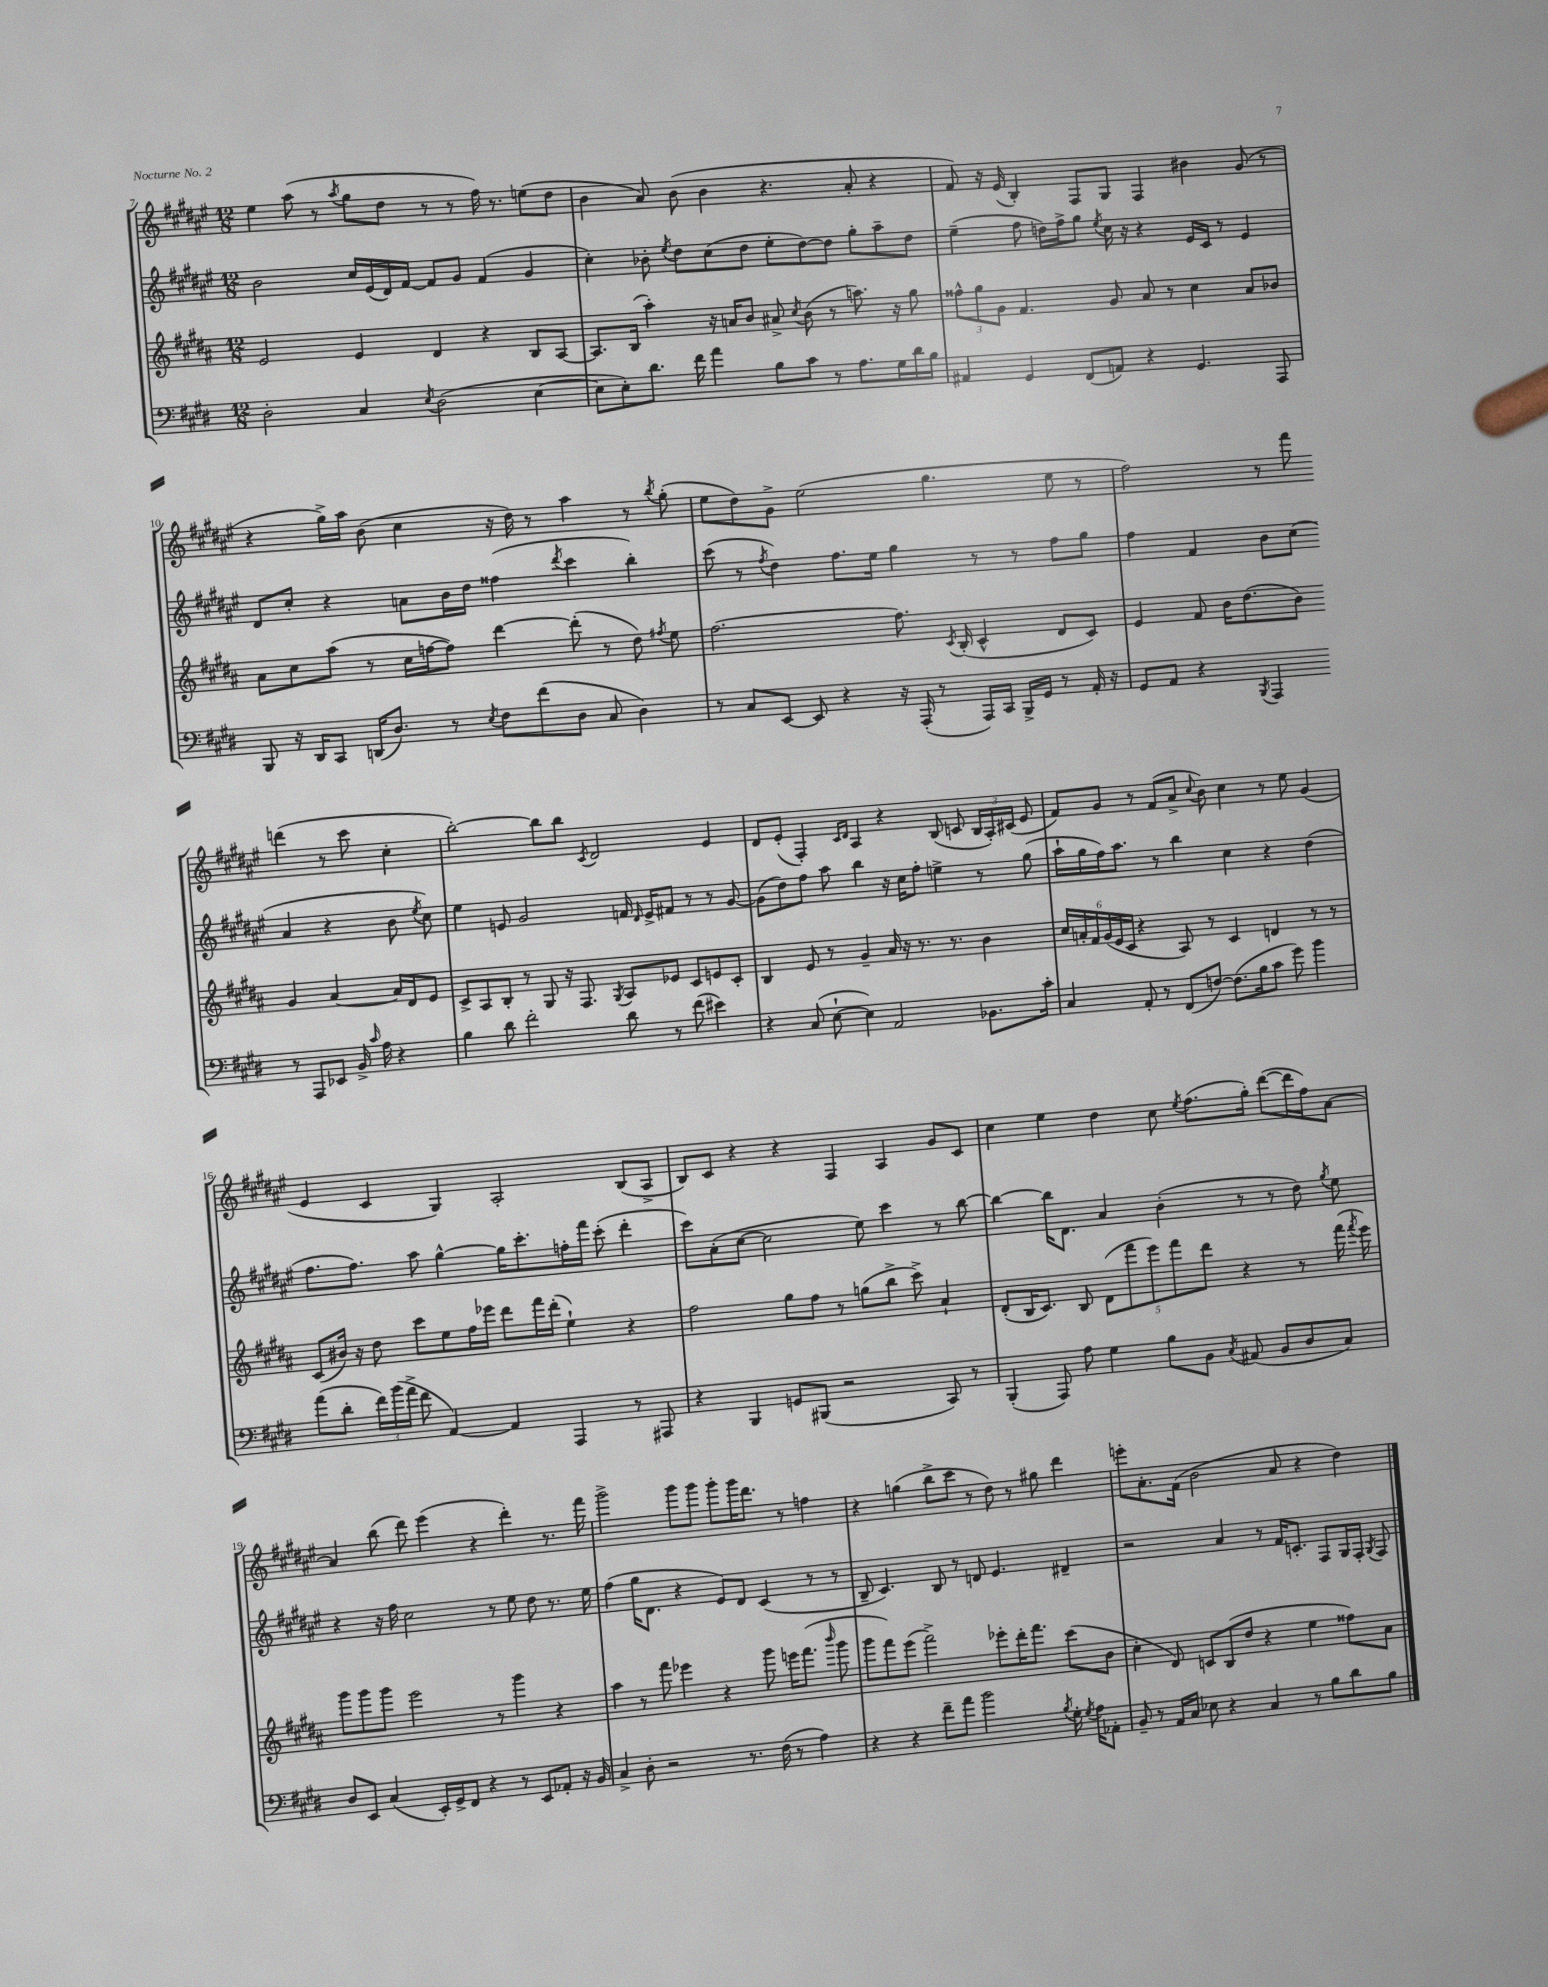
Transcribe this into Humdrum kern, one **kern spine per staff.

**kern	**kern	**kern	**kern
*part4	*part3	*part2	*part1
*staff4	*staff3	*staff2	*staff1
*clefF4	*clefG2	*clefG2	*clefG2
*k[f#c#g#d#]	*k[f#c#g#d#a#]	*k[f#c#g#d#a#e#]	*k[f#c#g#d#a#e#]
*M12/8	*M12/8	*M12/8	*M12/8
=7	=7	=7	=7
2D#'\	2e/	2b\	4ee#\
.	.	.	(8aa#\
.	.	.	8r
.	.	.	8qaa#/
4C#/	4e/	16cc#/LL	8gg#\L
.	.	(16e#/	.
.	.	16d#/)	8dd#\J
.	.	[16f#/JJ	.
8qE/	.	.	.
(2D#\	4d#/	8f#/L]	8r
.	.	8g#/J	8r
.	4r	(4f#/	16ff#\)
.	.	.	8.r
[4E\	8B/L	4g#/	(8een\L
.	[8A#/J	.	8dd#\J
=8	=8	=8	=8
8E\L]	8.A#/L]	4cc#'\)	4b\
8E'\)	.	.	.
.	(16B/Jk	.	.
8.d#\J	4aa#'\)	8b-X'\	8a#/)
.	.	8qee#/	.
.	.	8dd#\L	(8b\
16f#\	.	.	.
4a\	16r	(8cc#\	4b\
.	16an/KL	.	.
.	8b/J	8dd#\J	.
8B\L	8a#X^/	8ee#'\L	4.r
.	8qcc#/	.	.
8c#\J	(8b\	[8dd#\)	.
8r	8r	8dd#\J]	.
8.A\L	8.aan\)	8gg#'\L	8a#'/
.	.	8aa#~\	4r
16G#\L	16r	.	.
16d#\	8gg#\	8dd#\J	.
16B\JJ	.	.	.
=9	=9	=9	=9
4AA#X/	12ff##X^^\L	(4ee#~\	8f#/)
.	12gg#\	.	.
.	.	.	16r
.	12g#\J	.	.
.	.	.	(16e#/
4GG#/	4.f#/	8ff#\	4B'/)
.	.	16ddn\LL)	.
.	.	16ff#^\J	.
(8FF#/L	.	8gg#\J	8F#/L
.	.	8qee#/	.
8AAn/J)	8g#/	16cc#\	8G#/J
.	.	16r	.
4r	8a#/	4r	4F#/
.	8r	.	.
4.GG#/	4cc#\	16e#/LL	4b#X\
.	.	16c#/JJ	.
.	.	8r	.
.	8a#/L	4e#/	(8g#/
8AAA/	8b-X/J	.	8r
!!LO:LB:g=z
=10	=10	=10	=10
8BBB/	8a#\L	8d#/L	4r
16r	8cc#\	8cc#'/J	.
16DD#/KL	.	.	.
8CC#/J	(8aa#\J	4r	16gg#^\LL)
.	.	.	16aa#\JJ
(16DDn/KL	8r	.	(8b\
8.D#/J)	.	.	.
.	16cc#\LL	8an\L	4cc#\
.	[16ffn\J	.	.
8r	8ff\J])	16b\L	.
.	.	16dd#\JJ	.
8qE/	.	.	.
8F#\L	[4ddd#\	(4ff##X\	16r
.	.	.	16dd#\)
(8f#\	.	.	8r
.	.	8qddd#/	.
8D#\J	(8ddd#'\]	4ccc#\	4aa#\
8C#/	8r	.	.
4D#\)	8dd#\)	4bb'\)	8r
.	8qff#X/	.	8qbb/
.	8ee\	.	(8gg#'\
=11	=11	=11	=11
8r	[2.ff#\	(8ccc#\	8ee#\L
8C#/L	.	8r	8dd#\)
.	.	8qff#/	.
[8EE/J	.	4dd#\)	8g#^\J
8EE/]	.	.	(2ee#\
4r	.	8.ff#\L	.
.	.	16ee#\Jk	.
16r	8.ff#\]	4gg#\	.
(16AAA'/	.	.	.
8r	.	.	4.gg#\
.	8qc#/	.	.
.	(16B'/	.	.
16AAA/LL)	4c#^^/	8r	.
16CC#/JJ	.	.	.
16BBB^/LL	.	8r	.
16GG#/JJ	.	.	.
8r	8d#/L	8ff#\L	8ee#\
16AA'/	8c#/J)	8gg#\J	8r
16r	.	.	.
=12	=12	=12	=12
8GG#/L	4e/	4ff#\	2ff#\)
8AA/J	.	.	.
4r	8f#/	4f#/	.
.	16b\KL	.	.
.	(8.dd#\	.	.
8qBBB/	.	.	.
4AAA/	.	8b\L	8r
.	8b\J)	(8cc#\J	8fff#\
8r	4g#/	4a#/	(4dddn\
8AAA/L	.	.	.
8EE-X/J	[4a#/	4r	8r
16BB^/	.	.	8ccc#\
16qqc#/	.	.	.
16A\	.	.	.
4r	16a#/LL]	8b\	4cc#'\
.	16d#/J	.	.
.	.	8qee#/	.
.	8e/J	8cc#\)	.
!!LO:LB:g=z
=13	=13	=13	=13
4B\	8c#^/L	4ee#\	[2bb'\)
.	8A#/	.	.
8d#\	8B'/J	8en/	.
2f#'\	8r	2g#/	.
.	8G#/	.	8bb\L]
.	16r	.	8bb\J
.	8.F#/	.	.
.	.	.	8qc#/
.	.	.	2d#/
.	8qG#/	.	.
8d#\	8A#/L	16fn/	.
.	.	16qqd#/	.
.	.	16e^/KL	.
8r	8e-X/J	8f#X/J	.
(8f#\	8c#/L	8r	.
4e#X\)	8en/	8r	4e#/
.	8c#'/J	[8g#/	.
=14	=14	=14	=14
4r	4B/	(8g#\L]	8d#/L
.	.	8dd#\)	(8e#'/J
(8C#/	8e/	8ff#\J	4F#'/)
[8E`\	8r	8aa#\	.
.	.	.	16qqc#/LL
.	.	.	16qqd#/JJ
4E\])	4g#~/	4bb\	4A#/
2AA/	16a#/	16r	4r
.	16r	16cc#\KL	.
.	8.r	8ff#'\J	.
.	.	4een^\	(8B/
.	8.r	.	.
.	.	.	8cn/
8.BB-X\L	4b\	8r	24B/LL
.	.	.	24A#'/)
.	.	.	(24c#X/JJ
.	.	(8gg#\	8e#/
16c#'\Jk	.	.	.
=15	=15	=15	=15
4C#/	24cc#/LL	16aa#`\LL	8f#/L)
.	24an'/	.	.
.	.	16gg#\	.
.	24f#/	.	.
.	(24g#/	16ff#\J)	8g#/J
.	24e/	.	.
.	.	8.aa#\J	.
.	24c#/JJ	.	.
8AA'/	4r	.	8r
8r	.	8r	(8f#/L
(8FF#/L	8A#/)	4bb\	8a#^/J
.	.	.	8qqcc#/
[8Fn/J)	8r	.	8b\)
(8.F\L]	4c#/	4cc#\	4cc#\
16B\k	.	.	.
8c#\J	4dn/	4r	8r
8g#\)	.	.	8ee#\
4b\	8r	(4dd#\	(4g#/
.	8r	.	.
!!LO:LB:g=z
=16	=16	=16	=16
(8a\L	(8c#/L	8.ff#\L	4e#/
8d#'\J	16b#X/Jk)	.	.
.	16r	8.ff#\J)	.
24f#\LL)	8dd#\	.	4c#/
(24b\	.	.	.
24a^\JJ	.	.	.
8f#\	8ccc#\L	8aa#\	.
[4AA/)	8ee\	[4gg#^^\	4G#/)
.	16ff#\L	.	.
.	16eee-X\JJ	.	.
4AA/]	8ddd#\L	16gg#\KL]	2A#'/
.	.	8.ccc#'\	.
.	16fff#\L	.	.
.	(16ddd#'\JJ	.	.
4AAA/	4ee`\)	16ffn'\L	.
.	.	16fff#\JJ	.
.	.	(8ccc#'\	.
8r	4r	4ddd#'\	(8B/L
8AAA#X/	.	.	8A#^/J
=17	=17	=17	=17
4r	2ff#\	8ccc#\L)	8B/L)
.	.	(8a#'\	8c#/J
4BBB/	.	[8cc#\J	4r
.	.	2cc#\]	.
8GGn/L	8gg#\L	.	4r
(8BBB#X/J	8ff#\J	.	.
2r	8r	.	4F#/
.	(8ggn\L	8ee#\)	.
.	8bb^\J	4ccc#\	4A#/
.	8ccc#^\)	.	.
8CC#/)	4a#`/	8r	8g#/L
8r	.	[8bb\	8c#/J
=18	=18	=18	=18
(4BBB'/	(8d#'/L	4bb\_	4cc#\
.	16B/K	.	.
.	8.c#/J)	.	.
8AAA/)	.	16bb\KL]	4ee#\
.	.	8.d#\J	.
8A\	8B/	.	.
4G#\	(10d#\L	4a#/	4dd#\
.	10fff#\	.	.
.	10eee\)	.	.
8B\L	.	(4b'\	8cc#\
.	10fff#\	.	.
.	.	.	8qee#/
8BB\J	.	.	(8.ff#\L
.	10ddd#\J	.	.
8qC#/	.	.	.
(8AA#X/	4r	8r	.
.	.	.	16gg#'\Jk)
8BB/L	.	8r	([8ddd#\L
8D#/	8r	8dd#\)	16ddd#\L]
.	.	.	16ff#\J)
.	.	8qgg#/	.
8C#/J)	(16fff#\	8ee#\	[8a#\J
.	8qfff#/	.	.
.	16eee\)	.	.
!!LO:LB:g=z
=19	=19	=19	=19
8D#/L	8ggg#\L	4r	4a#/]
8EE/J	8ggg#\	.	.
(4C#/	8ggg#\J	16r	(8bb\
.	.	16ff#\	.
.	2eee\	2cc#\	8ddd#\)
16EE'/LL)	.	.	(4eee#\
16GG#^/J	.	.	.
8FF#/J	.	.	.
4r	.	.	4r
.	8r	8r	.
8r	4ggg#\	8ee#\	4ddd#'\)
8EE/L	.	8dd#\	.
8AA-X'/J	4r	8.r	8.r
16r	.	.	.
16BB/	.	16ee#\	16fff#\
=20	=20	=20	=20
4C#^/	4aa#\	(4ff#\	2ggg#^\
8D#'\	8r	16gg#\KL	.
.	.	8.d#\J	.
2r	8fff#\	.	.
.	4eee-X\	4r	8ggg#\L
.	.	.	8ggg#\J
.	4r	8e#/L)	8ggg#'\L
8.r	.	8d#/J	16ggg#\K
.	.	.	8.ddd#\J
.	8ggg#\	(4c#/	.
(16F#\	.	.	.
8r	16eeen\KL	.	8r
.	(8.fff#\J	.	.
4A\)	.	8r	4ffn\
.	16qqbbb/	.	.
.	8ggg#\	8r	.
=21	=21	=21	=21
4r	8ggg#\L	8B~/	4r
.	8fff#\)	4.c#/)	.
4r	(8eee\J	.	(4ggn\
.	2fff#^\)	.	.
8f#~\L	.	8B/	8bb^\L
8a\J	.	8r	8ccc#\J
2b\	.	8dn/	8r
.	8eee-X'\L	4.e#/	8dd#\)
.	16ddd#'\K	.	8r
.	8.fff#\J	.	.
.	.	.	8gg#X\
8qB/	.	.	.
16G#'\	(8ccc#\L	4d#X~/	4ddd#\
8qG#/	.	.	.
16A\KL	.	.	.
8AA-X'\J	8b\J	.	.
=22	=22	=22	=22
8BB~/	4cc#'\	2r	8eeen'\L
8r	.	.	8.a#'\
16AA/LL	8d#/)	.	.
16C#/JJ	.	.	(16f#\Jk
8E-X\	8cn/L	.	2b\
4r	(8B/	4a#/	.
.	8dd#/J	.	.
4C#/	4r	8r	.
.	.	16f#/KL	8a#/
.	.	8.cn'/J	.
8r	4ee\	.	4r
8B\L	.	8F#/L	.
8d#\	8ff##X\L)	16G#/L	4dd#\)
.	.	16F#'/JJ	.
.	.	8qG#/	.
8B\J	8a#\J	8F#/	.
==	==	==	==
*-	*-	*-	*-
